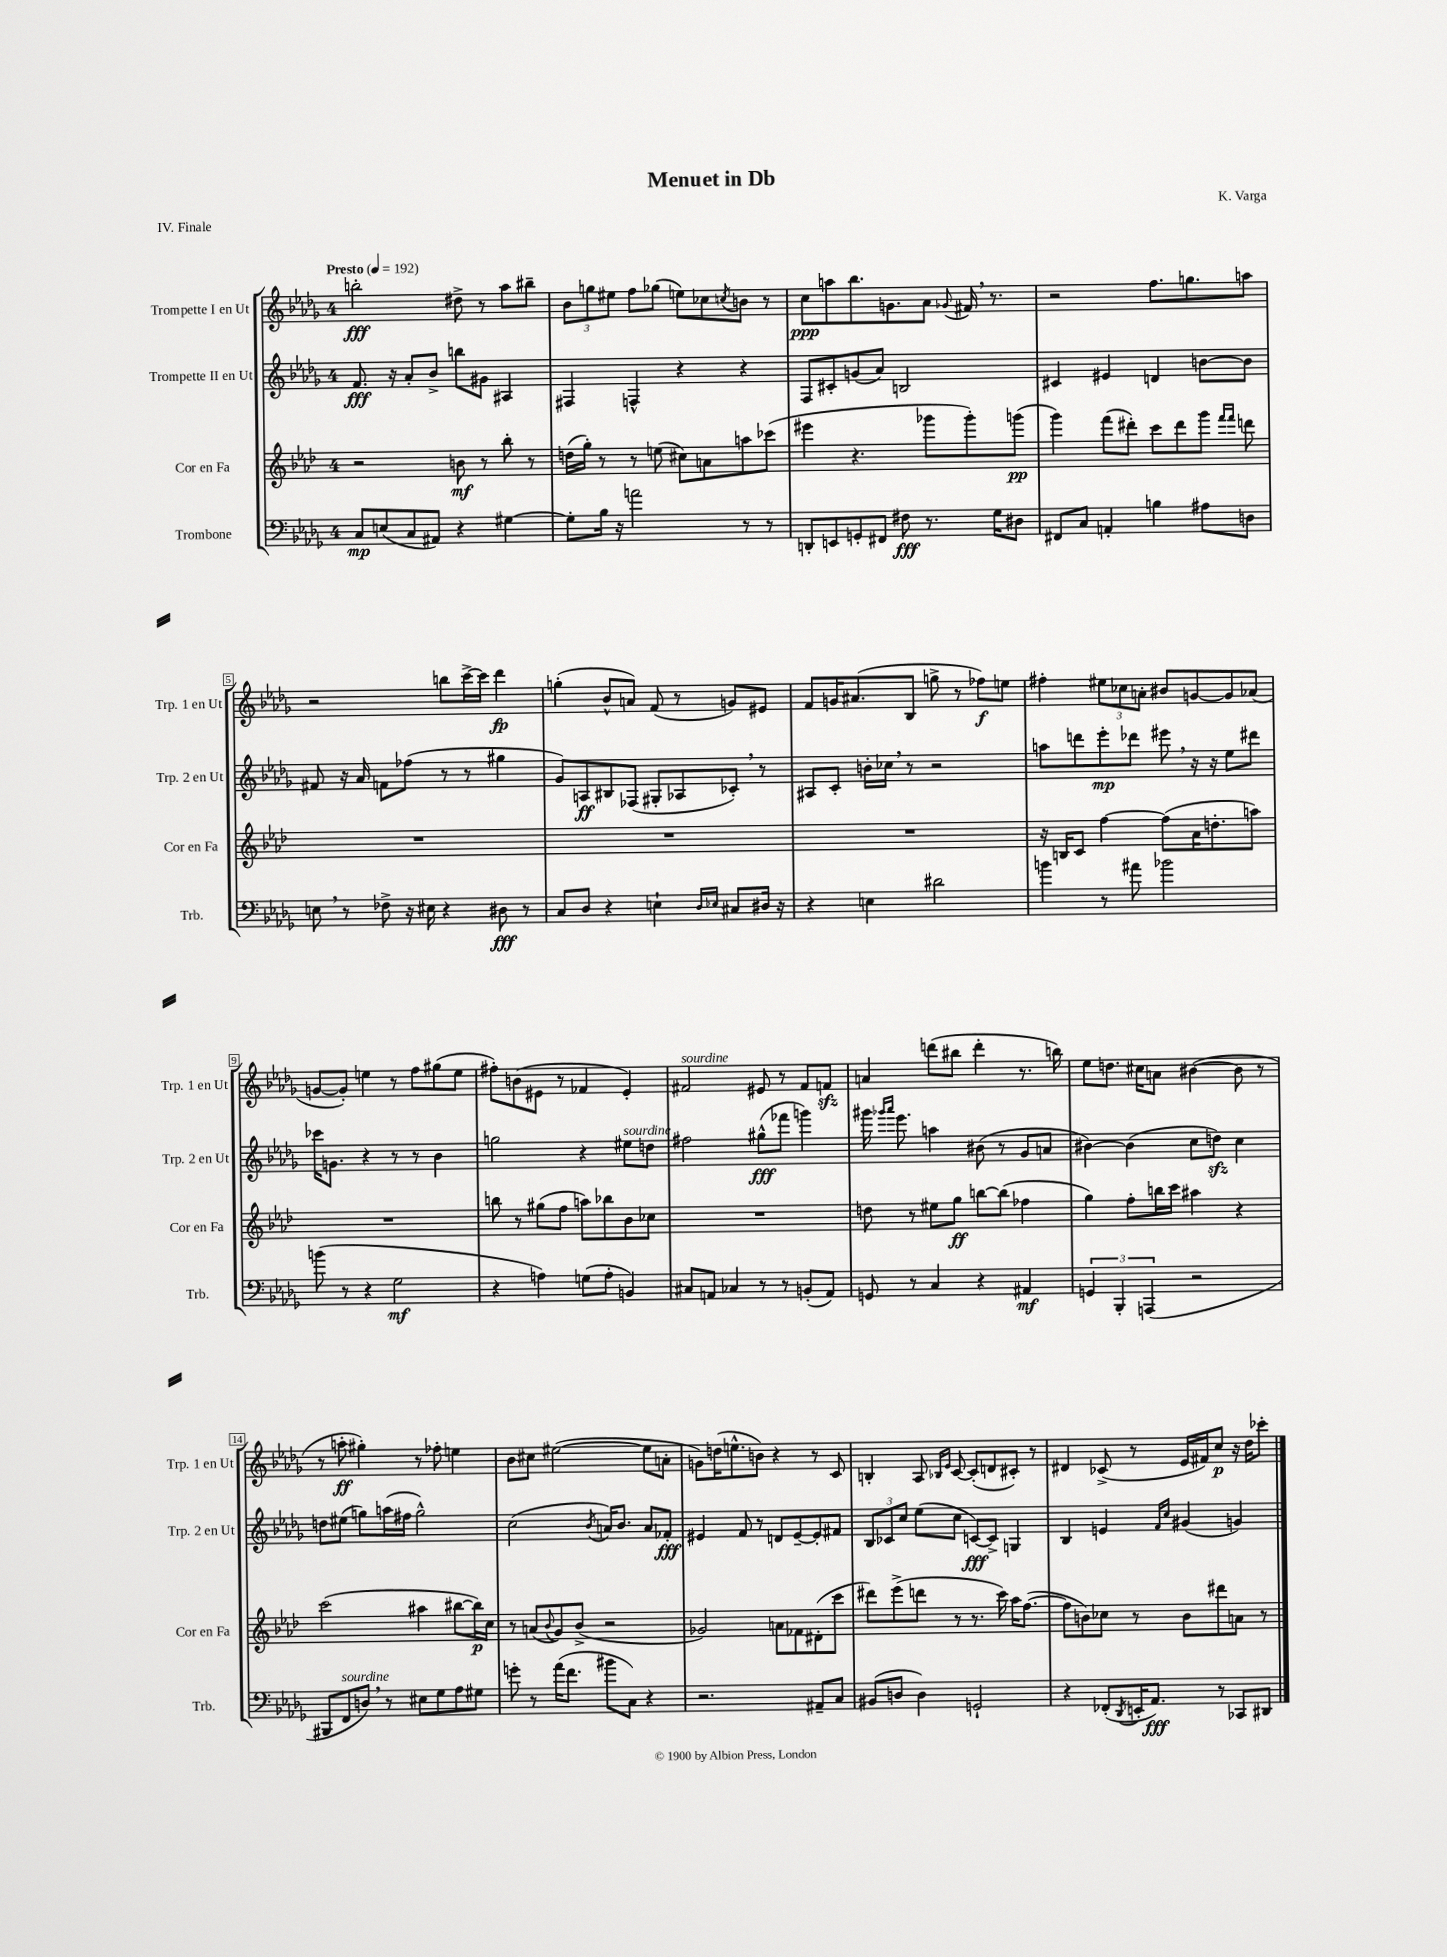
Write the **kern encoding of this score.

**kern	**kern	**kern	**kern
*staff4	*staff3	*staff2	*staff1
*clefF4	*clefG2	*clefG2	*clefG2
*k[b-e-a-d-g-]	*k[b-e-a-d-]	*k[b-e-a-d-g-]	*k[b-e-a-d-g-]
*M4/4	*M4/4	*M4/4	*M4/4
*MM192	*MM192	*MM192	*MM192
8C	2r	8.f	2bb'
(8E	.	.	.
.	.	16r	.
8C	.	8a-'	.
8AA#)	.	8b-^	.
4r	8b	8bb	8dd#^
.	8r	8g#	8r
[4G#	8bb-'	4A#	8aa-
.	8r	.	8bb#~
=	=	=	=
8G#']	(16dd	4F#	12b-
.	16gg')	.	.
.	.	.	12gg
16B-	8r	.	.
.	.	.	12ee#
16r	.	.	.
2a	8r	4F^^	8ff
.	(8ee	.	(8gg-
.	8cc#)	4r	8ee)
.	8a	.	8cc-
.	.	.	8qcc
8r	8aa	4r	8b
8r	(8ccc-	.	8r
=	=	=	=
8DD'	4eee#	8F	8cc
8EE	.	8c#'	8aa
8GG'	4.r	(8g	8.bb-
8FF#	.	8a-)	.
.	.	.	8.g
8F#	.	2B	.
8.r	8ggg-	.	8a-
.	.	.	8qqg-
.	8ggg-')	.	16f#
16G-	.	.	8.r
8D#	(8ggg	.	.
=	=	=	=
8FF#	4ggg)	4c#	2r
8C	.	.	.
4AA'	(8fff	4e#	.
.	8ddd#')	.	.
4B	8ccc	4d	8.ff
.	8ddd#	.	.
.	.	.	8.gg
8A#	8ggg	[8b	.
.	16qqfff	.	.
.	16qqfff	.	.
8D	8ddd	8b]	8aa
=	=	=	=
8E	1r	8f#	2r
8r	.	16r	.
.	.	16a-	.
8F-^	.	8f	.
16r	.	(8ff-	.
16E#	.	.	.
4r	.	8r	8bb
.	.	8r	[16ccc^
.	.	.	16ccc]
8D#	.	4gg#	4ddd-
8r	.	.	.
=	=	=	=
8C	1r	8g-)	(4gg'
8D-	.	8A	.
4r	.	8B#	8b-^^
.	.	(8F-	8a)
4E`	.	8G#'	(8f
.	.	8A-	8r
16qqD-	.	.	.
16qqE-	.	.	.
8C#	.	8c-')	8g)
16D#	.	8r	8e#
16r	.	.	.
=	=	=	=
4r	1r	8A#	8f
.	.	8c'	16g
.	.	.	(8.a#
4E	.	16b'	.
.	.	16cc-	.
.	.	8r	8B-
2d#	.	2r	8gg^
.	.	.	8r
.	.	.	8ff-)
.	.	.	8ee
=	=	=	=
4b	16r	8aa	4ff#'
.	16B	.	.
.	8c	8ddd	.
8r	[4ff	8eee-'	12ee#
.	.	.	12cc-
8a#	.	8ddd-	.
.	.	.	12a'
2b-	(8ff]	8eee#	8b#
.	16a-	16r	[8g
.	8.dd'	16r	.
.	.	8ee-	8g]
.	8aa)	8ddd#	(8a-
=	=	=	=
(8b	1r	16ccc-	[8g
.	.	8.g	.
8r	.	.	8g'])
4r	.	4r	4ee
2G-	.	8r	8r
.	.	8r	8ff
.	.	4b-	(8gg#
.	.	.	8ee
=	=	=	=
4r	8bb	2gg	8ff#')
.	8r	.	(8b
4A)	(8gg#	.	8e#
.	8ff	.	8r
(8G	8aa)	4r	4f-
8A'	8bb-	.	.
4BB)	8b-	8ee#	4e#')
.	8cc-	8dd	.
=	=	=	=
8C#	1r	2ff#	2f#
8AA	.	.	.
4C-	.	.	.
8r	.	(8gg#^^	8e#
8r	.	8fff-	8r
(8BB'	.	4ggg)	8f#
8AA)	.	.	8f
=	=	=	=
8GG	8dd	16ggg#	4a
.	.	16qqggg-	.
.	.	16qqaaa-	.
.	.	8.eee-	.
8r	8r	.	.
4C	8ee#	4aa	(8ddd
.	8gg	.	8bb#
4r	[8bb	(8b#	4ddd'
.	(8bb]	8r	.
4AA#	4ff-	8g-	8.r
.	.	8a	.
.	.	.	16bb)
=	=	=	=
6GG	4gg)	[4b#)	8ee-
.	.	.	8.dd
6BBB-'	.	.	.
.	8ff'	(4b#]	.
.	.	.	16cc#
(6AAA	.	.	.
.	16bb	.	8a
.	16ccc	.	.
2r	4aa#	8cc	([4b#
.	.	8dd)	.
.	4r	4cc	8b#]
.	.	.	8r
=	=	=	=
8BBB#	(2ccc	8dd	8r
8FF	.	(8ee#	8aa'
8D)	.	8gg)	4gg#')
8r	.	(16aa	.
.	.	16ff#	.
8E#	4aa#	2gg^^)	8r
8G-	.	.	8ff-'
8A-	[8bb#	.	4ee
8G#	16bb#])	.	.
.	16cc	.	.
=	=	=	=
8g'	8r	(2cc	8b-
8r	(8a	.	8cc#
.	8qqb-	.	.
(16a-	8g)	.	([2ee#
8.f	.	.	.
.	(8b-^	.	.
.	.	8qb-	.
8b#	2r	16a)	.
.	.	8.b-	.
8C)	.	.	.
4r	.	8a	8ee#]
.	.	8f-'	8a'
=	=	=	=
2.r	2g-)	4e#	8g)
.	.	.	(16dd
.	.	.	8.ee^^
.	.	8f	.
.	.	8r	8b)
.	8a	8d	4r
.	8f-	[8e#~	.
8AA#~	(8d#'	8e#']	8r
8C	8ccc	8f#	8c
=	=	=	=
(8BB#	8ddd#)	12B-	4B'
.	.	12c-	.
8D	(8eee-^	.	.
.	.	12cc	.
4D)	8ddd	(8ee-	8A-
.	.	.	16qqB-
.	.	.	16qqe-
.	8r	8cc	[8c
2GG`	8.r	[8c)	(8c']
.	.	8c^]	8d
.	16ccc)	.	.
.	16aa-	4G	8c#')
.	([8.ff	.	.
.	.	.	8r
=	=	=	=
4r	8ff]	4B-	4d#
.	8b)	.	.
(8FF-'	8cc-	4e	(8c-^
8qDD-	.	.	.
16EE'	8r	.	8r
8.AA-)	.	.	.
.	.	16qqf	.
.	.	16qqcc	.
.	8b	(4g#	16e-
.	.	.	16f#)
8r	8ddd#	.	8cc
8CC-	8a	4g)	16r
.	.	.	16dd-
8DD#	8r	.	8ccc-'
==	==	==	==
*-	*-	*-	*-
